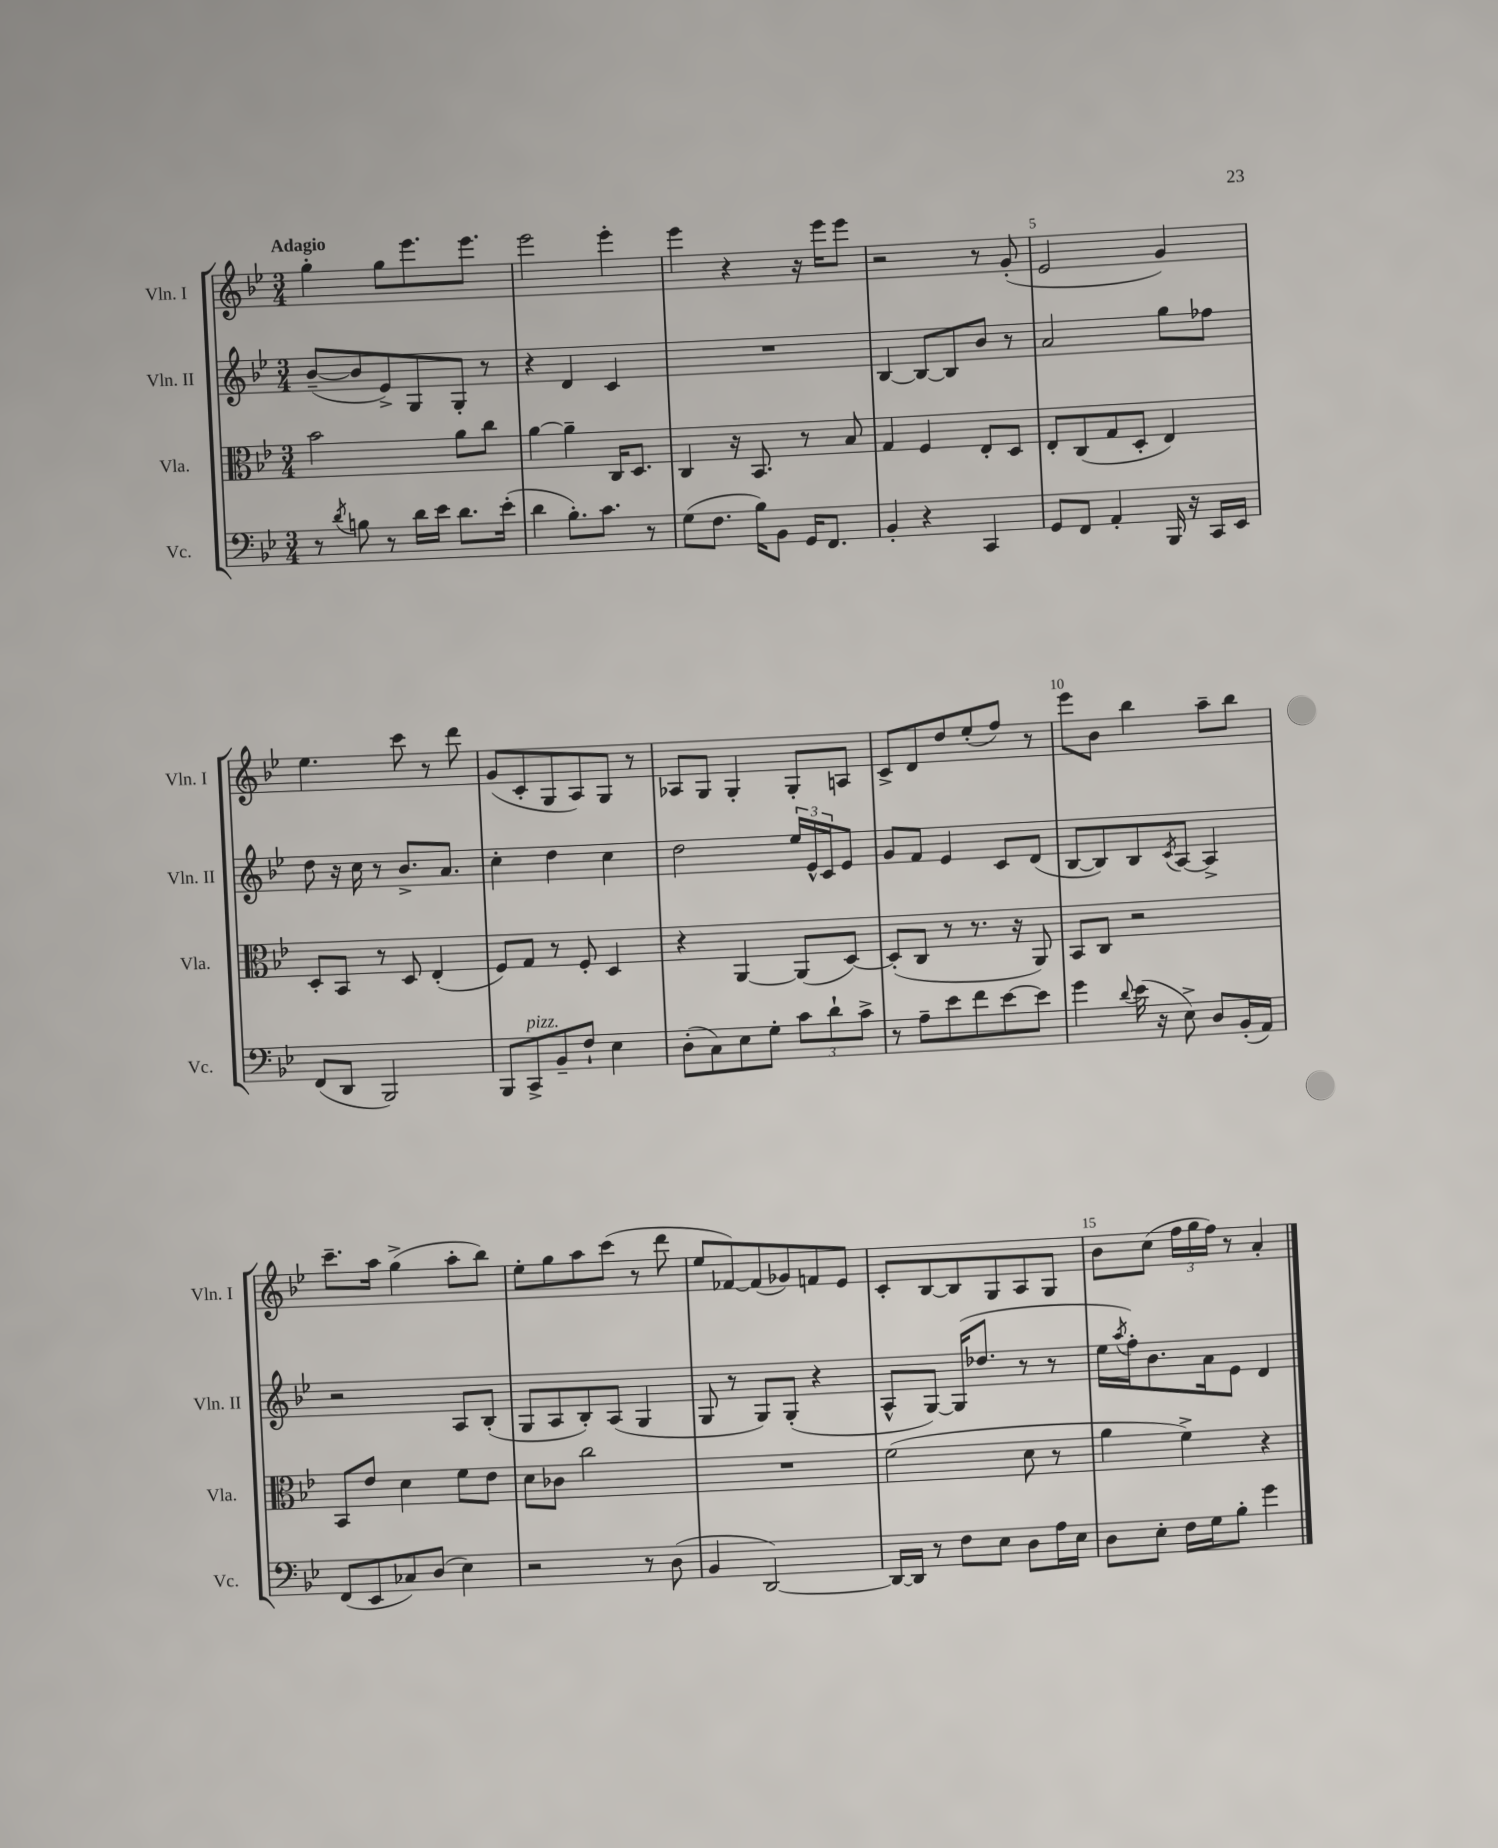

**kern	**kern	**kern	**kern
*part4	*part3	*part2	*part1
*staff4	*staff3	*staff2	*staff1
*I"Vc.	*I"Vla.	*I"Vln. II	*I"Vln. I
*I'Vc.	*I'Vla.	*I'Vln. II	*I'Vln. I
*clefF4	*clefC3	*clefG2	*clefG2
*k[b-e-]	*k[b-e-]	*k[b-e-]	*k[b-e-]
*M3/4	*M3/4	*M3/4	*M3/4
=1	=1	=1	=1
!	!	!	!LO:TX:a:B:t=Adagio
8r	2b-\	([8b-~/L	4gg'\
8qd/	.	.	.
8Bn\	.	8b-/]	.
8r	.	8e-^/)	8gg\L
16d\LL	.	8G/	8.eee-\
16e-\JJ	.	.	.
8.d\L	8a\L	8G'/J	.
.	.	.	8.eee-\J
.	8cc\J	8r	.
(16e-'\Jk	.	.	.
=2	=2	=2	=2
4d\	[4a\	4r	2eee-\
8.B-'\L)	4a~\]	4d/	.
8.c\J	.	.	.
.	16C/KL	4c/	4eee-'\
.	8.D/J	.	.
8r	.	.	.
=3	=3	=3	=3
(8G\L	4C/	2.r	4eee-\
8.F\J	.	.	.
.	16r	.	4r
16B-\KL)	8.BB-/	.	.
8BB-\J	.	.	.
16GG/KL	8r	.	16r
8.FF/J	.	.	16eee-\KL
.	8B-/	.	8eee-\J
=4	=4	=4	=4
4BB-'/	4G/	[4B-/	2r
4r	4F/	8B-/L_	.
.	.	8B-/]	.
4CC/	8E-'/L	8b-/J	8r
.	8D/J	8r	(8g'/
=5	=5	=5	=5
8GG/L	8E-'/L	2a/	2e-/
8FF/J	(8C/	.	.
4AA'/	8G/	.	.
.	8D'/J	.	.
16BBB-/	4E-/)	8gg\L	4g/)
16r	.	.	.
16CC/LL	.	8ff-X\J	.
16EE-/JJ	.	.	.
!!LO:LB:g=z
=6	=6	=6	=6
(8FF/L	8D'/L	8dd\	4.ee-\
8DD/J	8BB-/J	16r	.
.	.	16cc\	.
2BBB-/)	8r	8r	.
.	8D/	8.b-^/L	8ccc\
.	(4E-'/	.	8r
.	.	8.a/J	.
.	.	.	8ddd\
=7	=7	=7	=7
8BBB-/L	8F/L)	4cc'\	(8g/L
!LO:TX:a:i:t=pizz.	!	!	!
8CC^/	8G/J	.	8c'/
8BB-~/	8r	4dd\	8G/
8F`/J	8F'/	.	8A/)
4E-\	4D/	4cc\	8G/J
.	.	.	8r
=8	=8	=8	=8
(8D'\L	4r	2dd\	8A-X/L
8C\)	.	.	8G/J
8E-\	[4AA/	.	4G'/
8G'\J	.	.	.
12c\L	(8AA/L]	24ee-/LL	8G'/L
.	.	24e-^^/	.
12d`\	.	24c/J	.
.	[8D/J)	8e-/J	8An/J
12c^\J	.	.	.
=9	=9	=9	=9
8r	(8D'/L]	8g/L	8c^/L
8A~\L	8C/J	8f/J	8d/
8e-\	8r	4e-/	8dd/
8f\	8.r	.	(8ee-'/
[8e-\	.	8c/L	8ff/J)
.	16r	.	.
8e-\J]	8AA/)	(8d/J	8r
=10	=10	=10	=10
4g\	8BB-/L	[8B-/L	8eee-\L
.	8C/J	8B-/])	8b-\J
8qqd/	.	.	.
(16e-\	2r	8B-/	4bb-\
16r	.	.	.
.	.	8qc/	.
8E-^\)	.	[8A/J	.
8D/L	.	4A^/]	8aa~\L
(16BB-'/L	.	.	8bb-\J
16AA/JJ)	.	.	.
!!LO:LB:g=z
=11	=11	=11	=11
(8FF/L	8BB-/L	2r	8.ccc~\L
8EE-/	8e-/J	.	.
.	.	.	16aa\Jk
8C-X/)	4d\	.	(4gg^\
(8D/J	.	.	.
4E-\)	8f\L	8A/L	8aa'\L
.	8e-\J	(8B-'/J	8bb-\J)
=12	=12	=12	=12
2r	8d\L	8G/L	8ee-'\L
.	8c-X\J	8A/	8gg\
.	2cc\	8B-'/)	8aa\
.	.	(8A/J	(8ccc\J
8r	.	4G/	8r
(8D\	.	.	8ddd\
=13	=13	=13	=13
4BB-/	2.r	8G/	8ee-/L
.	.	8r	[8f-X/)
[2DD/)	.	8G/L)	(8f-/]
.	.	(8G'/J	8g-X/)
.	.	4r	8fn/
.	.	.	8e-/J
=14	=14	=14	=14
16DD/LL_	(2f\	8A^^/L	8c'/L
16DD/JJ]	.	.	.
8r	.	[8G/J)	[8B-/
8F\L	.	(16G/KL]	8B-/]
.	.	8.dd-X/J	.
8E-\J	.	.	8G/
8D\L	8d\	8r	8A/
16A\L	8r	8r	8G/J
16E-\JJ	.	.	.
=15	=15	=15	=15
8D\L	4a\	16ee-\LL	8b-\L
.	.	8qaa/	.
.	.	16ff'\J)	.
8E-'\J	.	8.b-\	(8cc\J
16F\LL	4f^\)	.	24ff\LL
.	.	.	24gg\
16G\J	.	16a\k	.
.	.	.	24ff\JJ)
8B-'\J	.	8e-\J	8r
4g\	4r	4d/	4a'/
==	==	==	==
*-	*-	*-	*-
